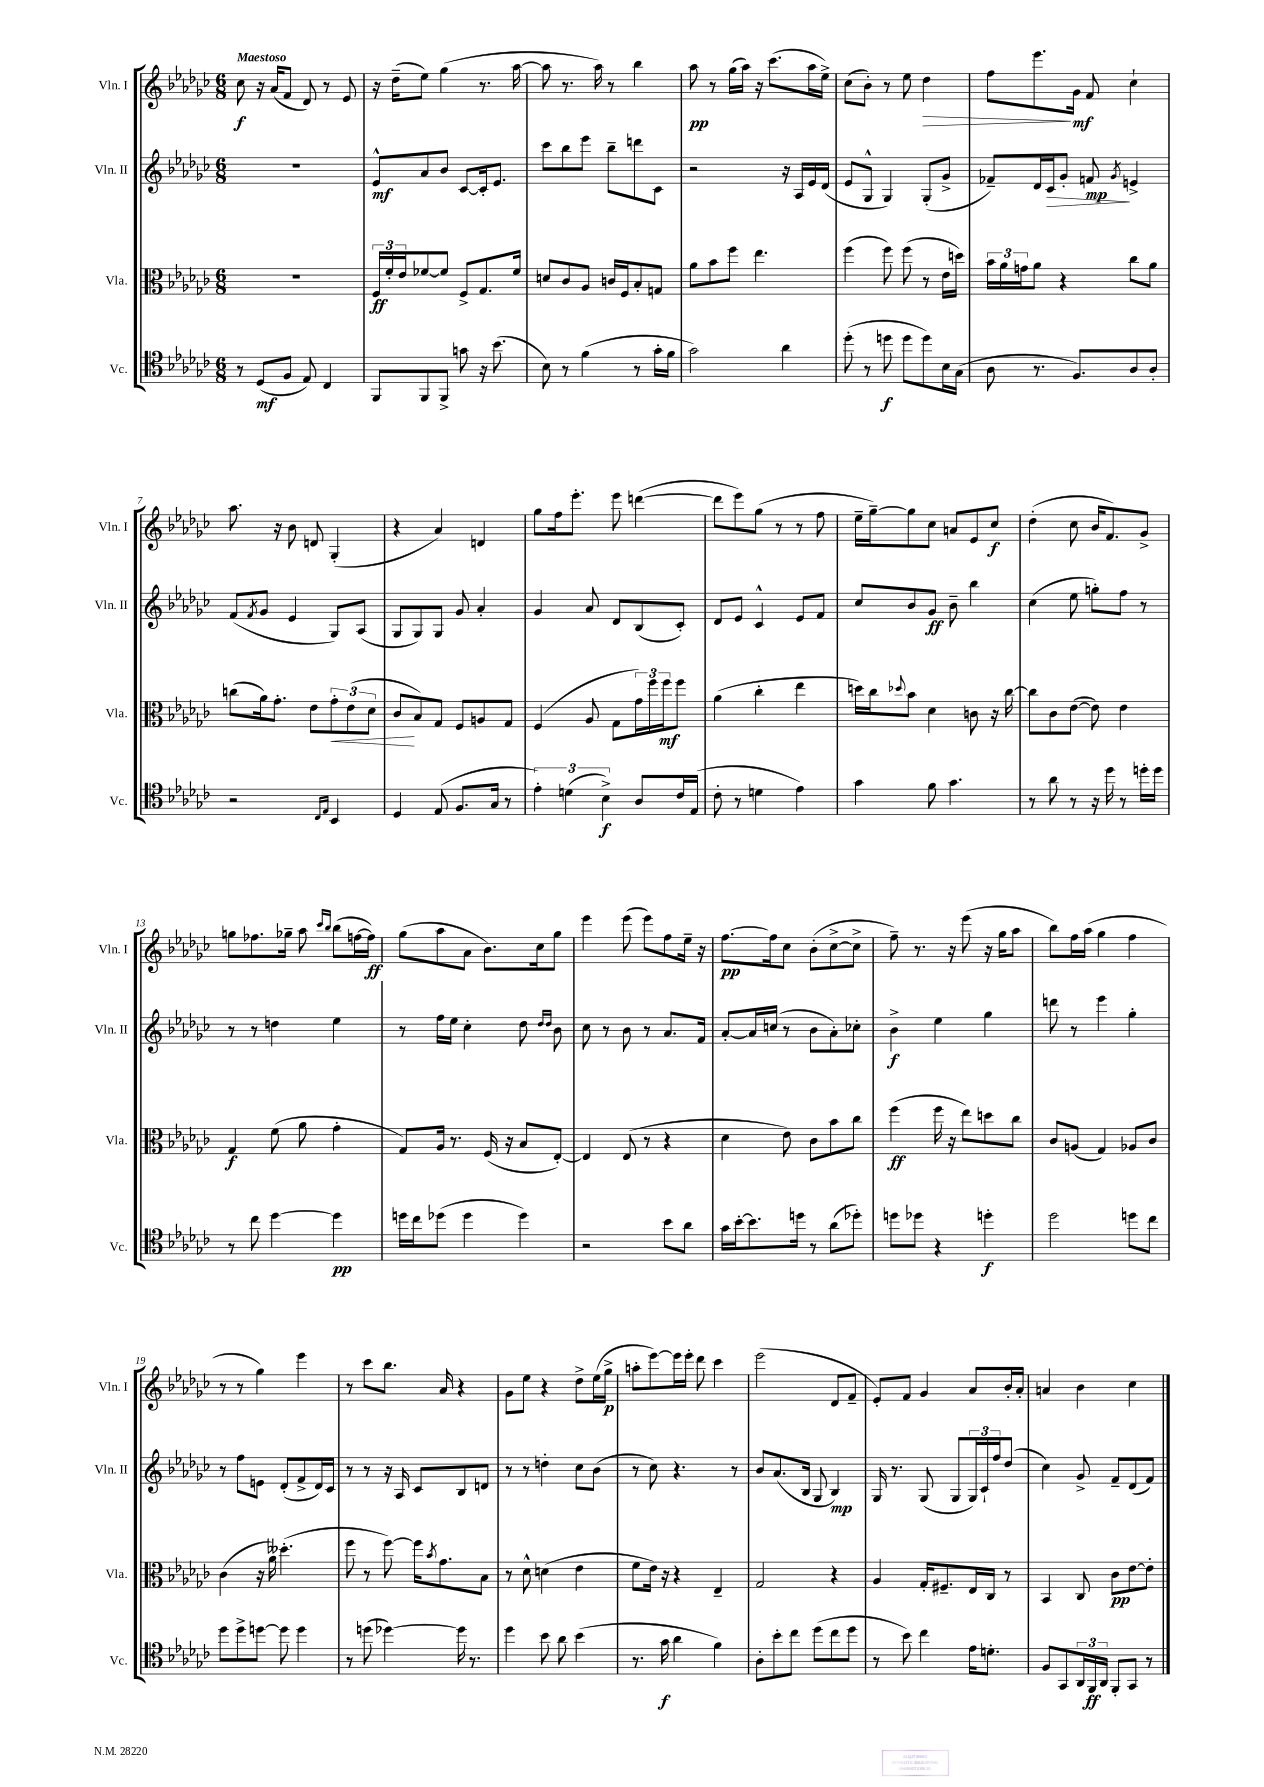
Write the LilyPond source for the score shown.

<<
\new StaffGroup <<
\new Staff = "s0" \with { instrumentName = "Vln. I" shortInstrumentName = "Vln. I" } {
    \clef treble \key ges \major \numericTimeSignature \time 6/8 \tempo "Maestoso"
    ces''8\f r16 aes'16( f'8 des'8) r8 ees'8 |
    r16 des''16--( ees''8) ges''4( r8. aes''16~ |
    aes''8 r8. aes''16) r8 bes''4 |
    aes''8\pp r8 ges''16( aes''16) r16 ces'''8.( aes''16 ees''16->) |
    ces''8( bes'8-.) r8 ees''8 des''4\> |
    f''8 ees'''8.\! ges'16\mf f'8 ces''4-! |
    aes''8. r16 bes'8 d'8 ges4-.( |
    r4 aes'4) d'4 |
    ges''8 f''16 ees'''8.-. ees'''8 d'''4~( |
    d'''8 ees'''8) ges''8( r8 r8 f''8 |
    ees''16-- ges''16~--) ges''8 ces''8 a'8 ees'8 ces''8\f |
    des''4-.( ces''8 bes'16 f'8.) ges'8-> |
    g''8 fes''8. ges''16-- aes''8 \grace { ces'''16 bes''16 } bes''8( f''16~ f''16\ff) |
    ges''8( aes''8 aes'8 bes'8.) ces''16 ges''8 |
    ees'''4 ees'''8( ees'''8) f''8 ees''16-- r16 |
    f''8.~\pp f''16 ces''8 bes'8-.( ces''8~-> ces''8-> |
    f''8--) r8. r16 ees'''8( r16 ges''16 aes''8 |
    bes''8) f''16 aes''16( ges''4 f''4 |
    r8 r8 ges''4) ees'''4 |
    r8 ces'''8 bes''8. aes'16 r4 |
    ges'8 ees''8 r4 des''8-> ees''16( ges''16->\p |
    a''8-. ees'''8~) ees'''16 ees'''16-. des'''8 ces'''4 |
    ees'''2( des'8 f'8-- |
    ees'8-.) f'8 ges'4 aes'8 bes'16-. aes'16-. |
    a'4 bes'4 ces''4 \bar "|." |
}
\new Staff = "s1" \with { instrumentName = "Vln. II" shortInstrumentName = "Vln. II" } {
    \clef treble \key ges \major \numericTimeSignature \time 6/8
    R2. |
    ees'8-^\mf aes'8 bes'8 ces'8~ ces'16-. ees'8. |
    ces'''8 bes''8 ees'''8 bes''8-- d'''8 ces'8 |
    r2 r16 aes16 ees'16 des'16( |
    ees'8 ges8-^ ges4) ges8-.( ges'8-> |
    fes'8--) des'16 ces'16\> ges'8-. f'8\mp\! \acciaccatura { ges'8 } e'4-> |
    f'8( \acciaccatura { f'8 } ges'8 ees'4 ges8) aes8( |
    ges8 ges8) ges8 ges'8 aes'4-. |
    ges'4 aes'8 des'8 bes8( ces'8-.) |
    des'8 ees'8 ces'4-^ ees'8 f'8 |
    ces''8 bes'8 ges'8\ff bes'8-- bes''4 |
    ces''4( ees''8 g''8-.) f''8 r8 |
    r8 r8 d''4 ees''4 |
    r8 f''16 ees''16 ces''4-. des''8 \grace { des''16 des''16 } bes'8 |
    ces''8 r8 bes'8 r8 aes'8. f'16 |
    aes'8~-. aes'16 c''16( r8 bes'8 aes'8-.) ces''8-. |
    bes'4->\f ees''4 ges''4 |
    d'''8 r8 ees'''4 ges''4-. |
    r8 f''8 e'8 des'8-.( f'8-> des'16) ces'16 |
    r8 r8 r16 aes16 ces'8 bes8 d'8 |
    r8 r8 d''4-. ces''8 bes'8( |
    r8 ces''8) r4. r8 |
    bes'8 aes'8.( bes16 ges8 bes4\mp) |
    ges16 r8. ges8( ges8 \tuplet 3/2 { ges16) ces'16-! f''16 } des''8( |
    ces''4) ges'8-> f'8-- des'8( f'8) \bar "|." |
}
\new Staff = "s2" \with { instrumentName = "Vla." shortInstrumentName = "Vla." } {
    \clef alto \key ges \major \numericTimeSignature \time 6/8
    R2. |
    \tuplet 3/2 { f16\ff f'16-. ees'16 } fes'8~ fes'8 f8-> ges8. fes'16 |
    d'8 ces'8 aes8 c'16 f16 bes8-. g8 |
    aes'8 bes'8 f''8 ees''4. |
    f''4( f''8) f''8( r8 ees'16 d''16) |
    \tuplet 3/2 { bes'16 aes'16 g'16 } aes'8 r4 ces''8 aes'8 |
    c''8( aes'16) ges'8.-. ees'8 \tuplet 3/2 { ges'8-.\< ees'8( des'8 } |
    ces'8\! bes8) ges8 f8 a8 ges8 |
    f4( aes8 ges8 \tuplet 3/2 { ges'16) f''16 f''16\mf } f''8 |
    aes'4( ces''4-. ees''4 |
    d''16) ces''16 \appoggiatura { des''8 } bes'8 des'4 c'8 r16 ces''16~ |
    ces''8 ces'8 ees'8~( ees'8) ees'4 |
    ges4\f f'8( aes'8 ges'4-. |
    ges8) aes16 r8. f16( r16 bes8 ees8~-.) |
    ees4 ees8( r8 r4 |
    des'4 ees'8) ces'8 bes'8 ces''8 |
    f''4\ff( f''16 r16 ees''8) d''8 ces''8 |
    ces'8 a8( ges4) aes8 ces'8 |
    ces'4( r16 aes'16) deses''4.-.( |
    f''8 r8 f''8~) f''16 \acciaccatura { bes'8 } ges'8. bes8 |
    r8 des'8-^ d'4( ees'4 |
    f'8 ees'16) r16 r4 ees4-- |
    ges2 r4 |
    aes4 ges16-. fis8.-- ees16 ces16 r8 |
    bes,4 ces8 ces'8\pp ees'8~ ees'8-. \bar "|." |
}
\new Staff = "s3" \with { instrumentName = "Vc." shortInstrumentName = "Vc." } {
    \clef tenor \key ges \major \numericTimeSignature \time 6/8
    r8 des8\mf( f8 ees8) ces4 |
    f,8 f,8 f,8-> g'8 r16 bes'8.( |
    bes8) r8 f'4( r8 ges'16-. f'16 |
    ges'2) aes'4 |
    des''8-.( r8 d''8\f d''8 d''8) bes16 ges16( |
    aes8 r8. f8.) aes8 aes8-. |
    r2 \grace { ces16 ees16 } bes,4 |
    des4 ees8( f8. ges16 r8 |
    \tuplet 3/2 { ees'4-.) d'4( bes4->\f) } aes8 ces'16 ees16( |
    ces'8-. r8 d'4 ees'4) |
    ges'4 f'8 ges'4. |
    r8 aes'8 r8 r16 des''16 r8 d''16-. d''16 |
    r8 ces''8 des''4~ des''4\pp |
    d''16 ces''16 des''8( des''4 des''4) |
    r2 bes'8 aes'8 |
    ges'16 bes'16~-. bes'8. d''16 r8 aes'8( des''8-.) |
    d''8 des''8 r4 d''4-.\f |
    des''2 d''8 ces''8 |
    des''8 des''8-> d''8~ d''8 d''4 |
    r8 d''8( des''4~) des''16 r8. |
    des''4 bes'8 aes'8 bes'4( |
    r8. ges'16\f aes'4 f'4) |
    aes8-. bes'8-. ces''8 des''8( ces''8 des''8 |
    r8 bes'8) ces''4 ees'16 d'8.-. |
    f8 ges,8 \tuplet 3/2 { aes,16 f,16\ff aes,16 } f,8-. ges,8 r8 \bar "|." |
}
>>
>>
